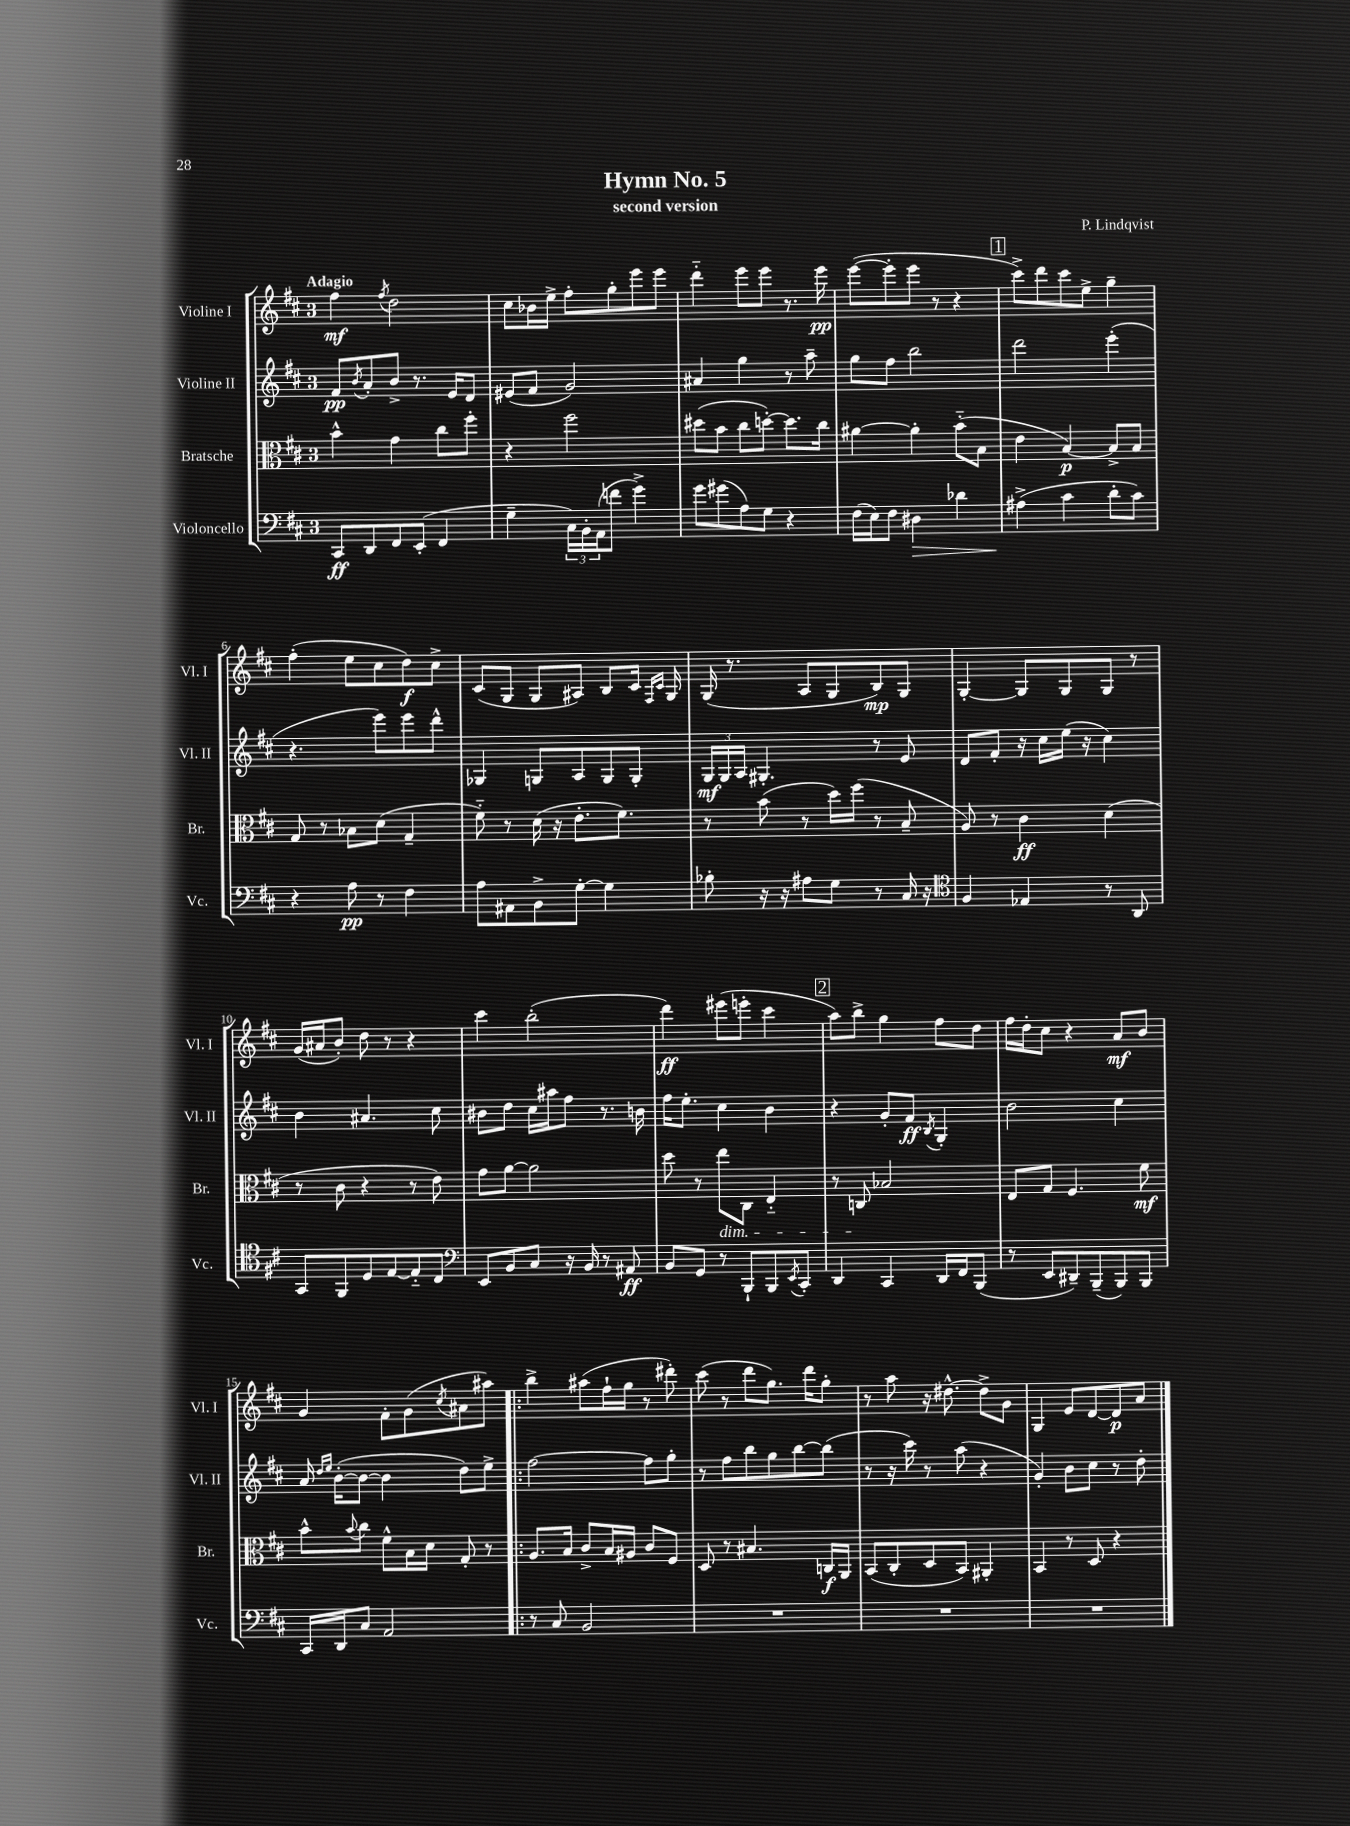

**kern	**kern	**kern	**kern
*staff4	*staff3	*staff2	*staff1
*clefF4	*clefC3	*clefG2	*clefG2
*k[f#c#]	*k[f#c#]	*k[f#c#]	*k[f#c#]
*M3/4	*M3/4	*M3/4	*M3/4
8CC#	4b^^	8f#	4ff#
.	.	8qb	.
8DD	.	8a'	.
.	.	.	8qff#
8FF#	4g	8b^	2dd
(8EE'	.	8.r	.
4FF#	8cc#	.	.
.	.	16e	.
.	8ff#'	8d	.
=	=	=	=
4G~	4r	(8e#	8cc#
.	.	8f#	16b-
.	.	.	16ee^
24C#)	2ff#	2g)	8ff#'
24BB'	.	.	.
(24AA	.	.	.
8f	.	.	8gg'
4g^)	.	.	8eee
.	.	.	8eee
=	=	=	=
8g	(8dd#	4a#	4ddd'~
(8g#	8b	.	.
8A)	8cc#	4gg	8eee
8G	[8dd')	.	8eee
4r	8.dd]	8r	8.r
.	.	8aa~	.
.	16cc#	.	16eee
=	=	=	=
(16F#	[4a#	8gg	([8eee
16E)	.	.	.
8F#	.	8ff#	8eee']
4D#	4a#']	2bb	8eee
.	.	.	8r
4d-	(8b'~	.	4r
.	8B	.	.
=	=	=	=
(4A#^	4e	2ddd	8ccc#^)
.	.	.	8ddd
4c#	[4B)	.	8ccc#
.	.	.	8ee^
8d'	8B^]	(4eee'	4gg~
8c#)	8B	.	.
=	=	=	=
4r	8G	4.r	(4ff#'
.	8r	.	.
8A	8B-	.	8ee
8r	(8d	8eee)	8cc#
4F#	4G~	8eee	8dd)
.	.	8ddd^^	8cc#^
=	=	=	=
8A	8f#'~)	4G-	(8c#
8AA#	8r	.	8G
8BB^	(16d	8G	8G
.	16r	.	.
[8G'	8.e'	8A	8A#)
4G]	.	8G	8B
.	8.f#)	.	.
.	.	8G'	16c#
.	.	.	16qqF#
.	.	.	16qqc#
.	.	.	16G
=	=	=	=
8B-'	8r	24G	(16G
.	.	24G	.
.	.	.	8.r
.	.	24A	.
16r	(8b	4.G#'	.
16r	.	.	.
8A#	8r	.	8A
8G	16dd)	.	8G
.	(16ff#	.	.
8r	8r	8r	8B)
16C#	8B~	8e	8G
16r	.	.	.
=	=	=	=
*clefC4	*	*	*
4F#	8A)	8d	[4G'
.	8r	8f#'	.
4E-	4c#	16r	8G]
.	.	16cc#	.
.	.	(16ee	8G
.	.	16r	.
8r	(4d	4cc#)	8G
8AA	.	.	8r
=	=	=	=
8GG	8r	4b	(16g
.	.	.	16a#
8FF#	8c#	.	8b')
8D	4r	4.a#	8dd
[8E	.	.	8r
8E'~]	8r	.	4r
8C#	8e)	8cc#	.
=	=	=	=
*clefF4	*	*	*
8EE	8g	8b#	4ccc#
8BB	[8a	8dd	.
8C#	2a]	16cc#	(2bb'
.	.	16aa#	.
16r	.	8ff#	.
16BB	.	.	.
8r	.	8.r	.
8AA#	.	.	.
.	.	16b	.
=	=	=	=
8BB	8dd	16ff#	4ddd)
.	.	8.ee'	.
8GG	8r	.	.
8r	8ee	4cc#	(8eee#
8BBB`	8C#	.	8eee'
8BBB	4E'~	4b	4ccc#
8qEE	.	.	.
8CC#'	.	.	.
=	=	=	=
4DD	8r	4r	8aa)
.	8C	.	8bb^
4CC#	2B-	8g'	4gg
.	.	8f#	.
.	.	8qB	.
16DD	.	4G'	8ff#
16FF#	.	.	.
(8BBB	.	.	8dd
=	=	=	=
8r	8E	2b	16ff#
.	.	.	16dd'
8EE	8G	.	8cc#
8DD#~)	4.F#	.	4r
(8BBB~	.	.	.
8BBB)	.	4cc#	8a
8BBB	8f#	.	8b
=	=	=	=
16CC#	8b^^	16a	4g
.	.	16qqdd	.
.	.	16qqee	.
16DD	.	([16b'	.
.	8qqb	.	.
8C#	8cc#	8b_	.
2AA	8f#^^	4b]	8f#'
.	16B	.	(8g
.	16d	.	.
.	.	.	8qcc#
.	8G'	8dd)	8a#
.	8r	8ee^	8aa#)
=!|:	=!|:	=!|:	=!|:
8r	8.A	[2ff#	4bb^
8C#	.	.	.
.	16B	.	.
2BB	8c#^	.	(8aa#
.	16B	.	16ff#`
.	16A#	.	16gg
.	8c#	8ff#]	8r
.	8F#	8gg'	8ddd#')
=	=	=	=
2.r	8D	8r	(8ccc#
.	8r	8ff#	8r
.	4.B#	8bb	8ddd
.	.	8gg	8.gg)
.	.	[8bb	.
.	.	.	16ddd
.	16C	(8bb]	8gg'
.	16AA	.	.
=	=	=	=
2.r	(8BB	8r	8r
.	8C#'	16r	8aa
.	.	16ccc#)	.
.	8D	8r	16r
.	.	.	[8.dd#^^
.	8BB)	(8aa	.
.	4AA#'	4r	8dd#^]
.	.	.	8g
=	=	=	=
2.r	4BB	4g')	4G
.	8r	8b	8e
.	8D	8cc#	[8d
.	4r	8r	8d]
.	.	8dd'	8a
==	==	==	==
*-	*-	*-	*-
